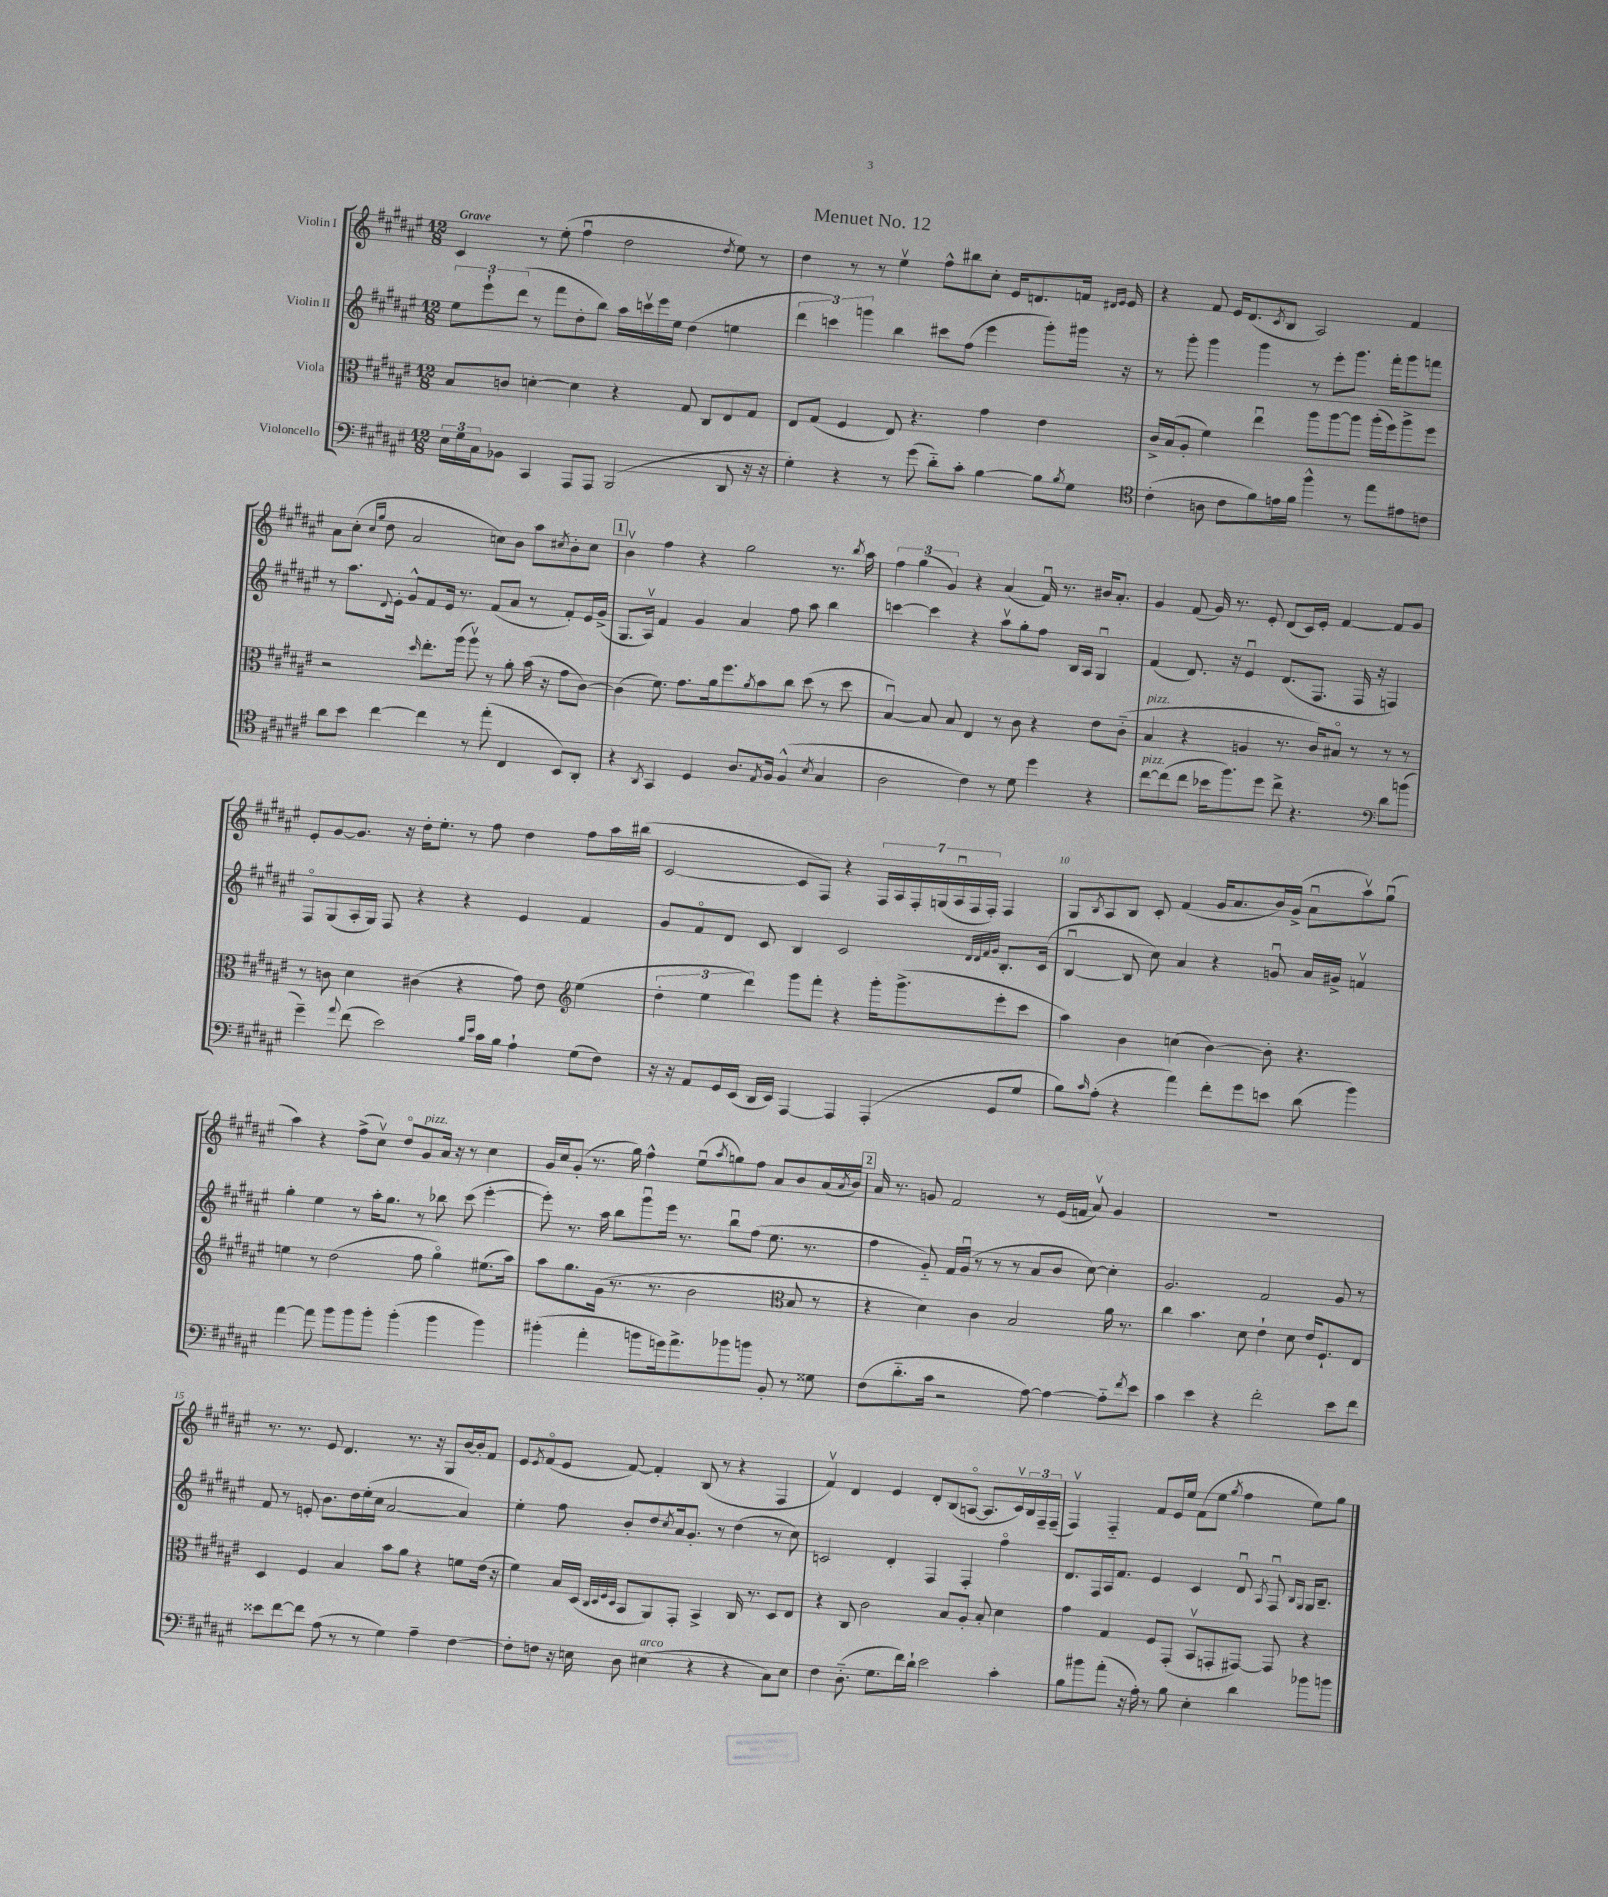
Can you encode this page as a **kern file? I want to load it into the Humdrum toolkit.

**kern	**kern	**kern	**kern
*staff4	*staff3	*staff2	*staff1
*clefF4	*clefC3	*clefG2	*clefG2
*k[f#c#g#d#a#e#]	*k[f#c#g#d#a#e#]	*k[f#c#g#d#a#e#]	*k[f#c#g#d#a#e#]
*M12/8	*M12/8	*M12/8	*M12/8
24E#	8B	12ee#	4c#
24G#	.	.	.
24C#	.	12eee#`	.
8BB-	8c	.	.
.	.	(12ddd#	.
4CC#	[4d'	8r	8r
.	.	8fff#	(8ee#'
8AAA#	4d]	8dd#'	4ff#u
8AAA#	.	8bb)	.
(2BBB	4r	16aa#	2dd#
.	.	16cccv	.
.	.	16eee#	.
.	.	16ee#	.
.	8G#	(4dd#	.
.	8C#	.	.
.	.	.	8qdd#
8DD#	8E#	4ee	8ee#)
16r	8G#	.	8r
16r	.	.	.
=	=	=	=
4G#')	8E#	6ddd#	4dd#
.	(8G#	.	.
.	.	6ccc)	.
4r	4F#	.	8r
.	.	6ggg	.
.	.	.	8r
8r	8E#)	4bb	4ee#v
(8g#	4.r	.	.
8d#'~)	.	8ccc#	8ff#^^
8c#'	.	(8ff#	8bb#
[4B	4g#	4eee#	8cc#'
.	.	.	16e#
.	.	.	8.d
8B]	4e#	8ggg')	.
8qB	.	.	.
8G#	.	16ggg#	16f
.	.	.	16qqd#
.	.	.	16qqe#
.	.	16r	16e#
=	=	=	=
*clefC4	*	*	*
(4c#'	16c#^	8r	4r
.	(16B	.	.
.	8A#'	8ggg#'	.
8A	4f#)	4ggg#	8f#
8c#	.	.	16e#
.	.	.	(8.d#
8f#)	4ee#u	4ggg#	.
.	.	.	8qc#
16e	.	.	8B
16f#	.	.	.
4ff#^^	8aa#	8r	2A#)
.	[8aa#	8eee#'	.
8r	8aa#]	8.ggg#	.
8ee#	(16aa#'	.	.
.	16ff#)	16fff#'	.
8e#	8aa#^	8ggg#	4f#
8c	8ff#	8fff	.
=	=	=	=
8a#	2r	8r	8a#
8b	.	8.aa#	(8cc#'
.	.	.	16qqcc#
.	.	.	16qqgg#
[4cc#	.	.	8dd#
.	.	8qqd#	.
.	.	16e#'	.
.	.	8g#^^	2a#
.	16qqdd#	.	.
4cc#]	8.ee#'	8f#	.
.	.	16e#	.
.	(16aa#	8.r	.
8r	8aa#v)	.	.
(8ee#'	8r	(8f#	8cc)
4C#	8a#'	8a#	8b
.	(16b	8r	8aa#
.	16r	.	.
.	.	.	8qcc#
8BB)	8g#	8f#')	8b'
8AA#'	[8c#)	16e#	8cc#
.	.	(16g#^	.
=	=	=	=
4r	(4c#]	8.G#	4bv
.	.	16A#v)	.
8qAA#	.	.	.
4GG#	8.f#)	4f#	4ff#
.	8.g#	.	.
4D#	.	4g#	4r
.	16a#	.	.
.	8.ff#	.	.
8.A#	.	4a#	2gg#
.	8qa#	.	.
.	8b	.	.
8qE#	.	.	.
16F#	.	.	.
(4F#^^	8cc#	8ff#	.
.	(8dd#	8aa#	.
8qB	.	.	.
4G#	8r	4bb	8.r
.	8dd#	.	.
.	.	.	8qbb
.	.	.	16aa#
=	=	=	=
2A#	[4Bu)	[4ccc	6ff#
.	.	.	(6gg#
.	8B]	4ccc]	.
.	.	.	6g#)
.	8B	.	.
4c#)	4E#	4r	4r
8r	8r	8aa#v	(4a#
8d#	8c#	8gg#'	.
4dd#	4r	8ff#	16f#u)
.	.	.	8.r
.	.	16B	.
.	.	16A#	.
4r	8e#	4G#u	16b#
.	.	.	8.a#'
.	(8c#'~	.	.
=	=	=	=
[8cc#	4B	(4f#	4g#
(8cc#]	.	.	.
8cc#	4r	8.d#)	(8f#
16b-	.	.	16g#)
8.ff#)	.	16r	8.r
.	4A	4e#u	.
8dd#	.	.	8e#'
8cc#^	8.r	(8.d#	(8d#
4.r	.	.	16c#)
.	16c#)	8.F#	16e#'
.	8B#o	.	[4f#
.	8r	16F#	.
.	.	16r	.
*clefF4	*	*	*
8d#	8r	4F)	8f#]
(8b	8r	.	8g#
=	=	=	=
4g#~)	8r	8F#o	8e#'
.	8c	(8G#	[8g#
8qqa#	.	.	.
(8f#	4d#	16A#'	8.g#]
.	.	16G#)	.
2e#)	.	8F#	.
.	.	.	16r
.	(4c#	4r	16dd#'
.	.	.	8.ee#'
.	4r	4r	8r
16qqB	.	.	.
16qqe#	.	.	.
16c#	.	.	8ff#
16B	.	.	.
4A#`	8g#)	4e#	4dd#
.	8e#	.	.
*	*clefG2	*	*
(8G#	(4ee#	4f#	8ff#
8F#)	.	.	16aa#
.	.	.	(16bb#
=	=	=	=
16r	6dd#'	8g#	[2c#
16r	.	.	.
8AA#	.	8f#o	.
.	6ee#	.	.
16GG#	.	8d#	.
(16EE#	.	.	.
.	6ddd#)	.	.
16DD#	.	8c#	.
16EE#)	.	.	.
[4AAA#	8ggg#	4B	8c#]
.	8fff#'	.	8F#)
4AAA#]	4r	2c#	4r
(4AAA#'	16ggg#'	.	28F#
.	.	.	28A#
.	(8.ggg#^	.	.
.	.	.	28F#'
.	.	.	(28G
.	.	.	28A#u
.	.	.	28F#
.	.	.	28F#')
.	.	32qqd#	.
.	.	32qqd#	.
.	.	32qqf#	.
.	.	32qqg#	.
8GG#	8eee#'	8.B'	4F#
8G#	8ccc#	.	.
.	.	(16c#	.
=	=	=	=
8B)	4aa#)	[4Bu	8G#
16qqc#	.	.	8qB
(8A#'	.	.	8A#
4r	4b	8B]	8B
.	.	8cc#)	8c#'
4a#)	(4cc	4a#	(4f#
8f#'	[4b)	4r	16g#
.	.	.	8.a#
8g#	.	.	.
8e	8b']	8gu	16b)
.	.	.	(16g#^
(8d#	4.r	16a#	8a#u
.	.	16g#^	.
4b)	.	4fv	8aa#v)
.	.	.	(8gg#u
=	=	=	=
[4a#	4ee	4gg#'	4aa#)
8a#]	8r	4ee#	4r
8b	(2dd#	.	.
8b	.	8r	(8ff#^
8b'	.	16aa#'	8cc#v)
.	.	8.gg#	.
(4b'	.	.	8dd#o
.	8ff#	8r	8g#
4b	4gg#o)	8bb-	16a#
.	.	.	16r
.	.	(8ccc#	8r
4b)	(8.ee#	[4eee#'	4cc#
.	16aa#)	.	.
=	=	=	=
(4b#'	8aa#	8eee#'])	16g#
.	.	.	16cc#
.	8.gg#	8.r	(8g#'
4a#'	.	.	8.r
.	(16g#	16aa#	.
.	8.r	8bb	.
.	.	.	16gg#)
8b	.	8ggg#u	4ff#^^
.	8.r	.	.
16g)	.	16eee#	.
8.a#^	.	8.r	.
.	2b	.	(8ee#u
.	.	.	8qaa#
8b-	.	8bbu	8gg)
8b	.	(8ff#	8ff#
8BB'	.	8.ee#	8a#
*	*clefC3	*	*
8r	8B	.	8b
.	.	8.r	.
8G##	8r	.	(16a#
.	.	.	8qa#
.	.	.	16b)
=	=	=	=
(8F#	4r	4ff#	16a#
.	.	.	8.r
8.d#'~	.	.	.
.	4d#)	8g#'~)	8g
16c#	.	.	.
2r	.	16f#	2f#
.	.	(16g#u	.
.	4c#	8r	.
.	.	8r	.
.	2B	8r	.
[8A#)	.	8a#	8r
4A#_	.	8b	(16e#
.	.	.	16f
.	.	[8cc#)	8a#v)
8A#'~]	16a#	4cc#']	4g
.	8.r	.	.
8qf#	.	.	.
8e#	.	.	.
=	=	=	=
4c#	4cc#	2.g#	1.r
4e#	4.b	.	.
4r	.	.	.
.	8d#	.	.
2f#'	4e#`	2f#	.
.	8d#	.	.
.	16e#	.	.
.	8.F#`	.	.
8e#	.	8g#	.
8f#	8E#	8r	.
=	=	=	=
8e##	4D#	8f#	8.r
[8f#	.	8r	.
.	.	.	8.r
8f#]	4F#	8e'	.
(8A#	.	8.b	8e#
8r	4B	.	4.d#
.	.	16dd#	.
8r	.	(16ee#'	.
.	.	16cc#	.
4G#)	8b	[2a#	.
.	8a#	.	8.r
4A#~	4r	.	.
.	.	.	16r
.	.	.	8G#
[4F#	8f	4a#])	[16b
.	.	.	16b']
.	(16e#	.	8f#
.	16r	.	.
=	=	=	=
8F#']	4f#)	4ee#'	8e#
.	.	.	8qe#
8F	.	.	(8f#o
16r	16B	8ff#	8e#
16E	(16D#	.	.
.	32qqC#	.	.
.	32qqD#	.	.
.	32qqF#	.	.
.	32qqD#	.	.
8D#	8BB	8b'	[8f#)
(4E#	8AA#)	8dd#	4f#']
.	.	8qcc#	.
.	8GG#'	16a#	.
.	.	8.g#'	.
4r	4BB^	.	(8B
.	.	8r	8r
4r	16C#	(4dd#	4r
.	8.r	.	.
8C#)	8D#	8r	4F#
8E#	8E#	8cc#)	.
=	=	=	=
4F#	4r	2c	4f#v)
(8.D#'~	8C#	.	4d#
.	2c#	.	.
8.G#	.	.	.
.	.	4d#'	4e#
16f#)	.	.	.
16d#`	.	.	.
2e#	.	4F#	8d#'
.	8B	.	(8B
.	8A#'	4F#'	[8Ao
.	8B'	.	8.A]
4c#'	4d#	4ff#o	.
.	.	.	16c#v)
.	.	.	24B
.	.	.	24F#~
.	.	.	(24F#~
=	=	=	=
8B	4g#	8.d#	4F#v)
8b#	.	.	.
.	.	16F#	.
(8a#'	4G#	16A#	4F#'~
.	.	8.f#	.
16r	.	.	.
16A#')	.	.	.
8r	8F#	4e#	8f#
8B	(8GG#'	.	16e#
.	.	.	16ee#
4E#'	8BBv	4c#	(8f#
.	8GG'	.	8ee#
.	.	.	8qgg#
4d#	[8GG#)	8d#u	4ff#
.	.	8qA#	.
.	8GG#]	8F#u	.
.	.	16qqB	.
.	.	16qqG#	.
8b-	4r	16G#	8ee#)
.	.	8.B~	.
8b	.	.	8gg#
==	==	==	==
*-	*-	*-	*-
